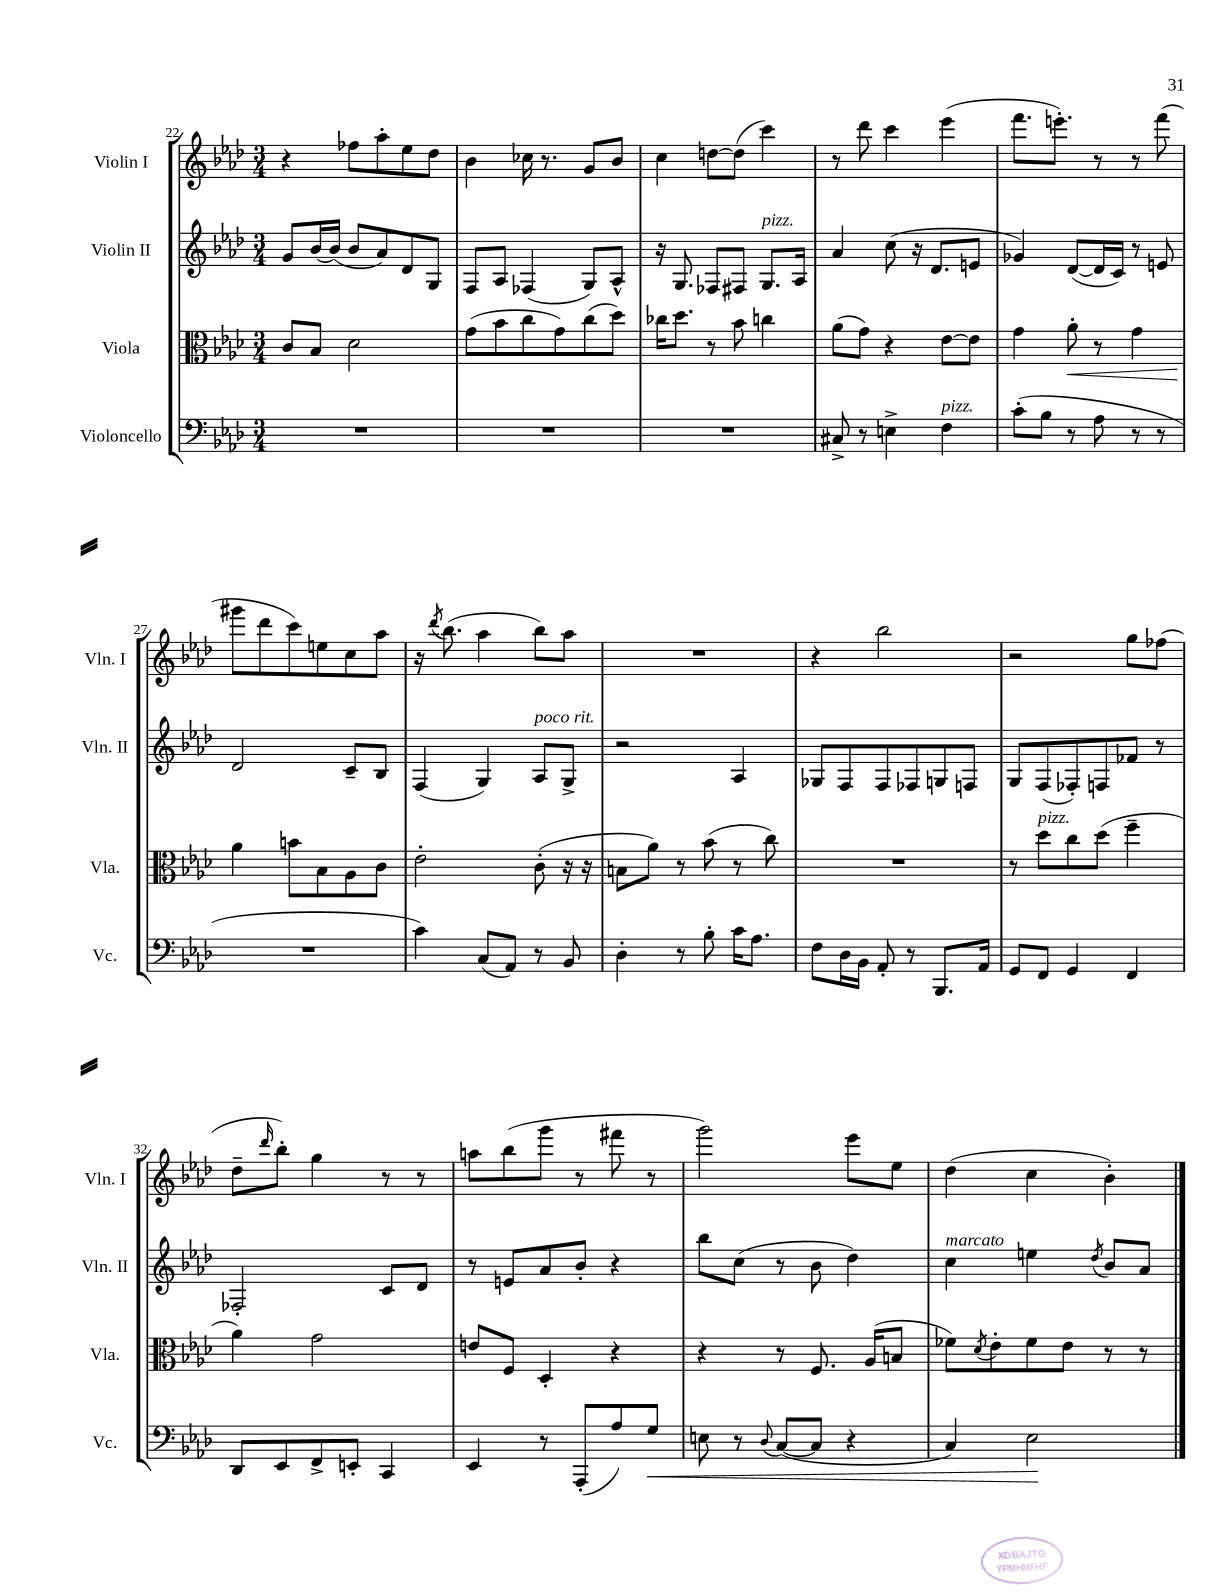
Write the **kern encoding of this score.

**kern	**kern	**kern	**kern
*staff4	*staff3	*staff2	*staff1
*clefF4	*clefC3	*clefG2	*clefG2
*k[b-e-a-d-]	*k[b-e-a-d-]	*k[b-e-a-d-]	*k[b-e-a-d-]
*M3/4	*M3/4	*M3/4	*M3/4
2.r	8c	8g	4r
.	8B-	[16b-	.
.	.	(16b-]	.
.	2d-	8b-	8ff-
.	.	8a-)	8aa-'
.	.	8d-	8ee-
.	.	8G	8dd-
=	=	=	=
2.r	(8g	8F	4b-
.	8b-	8A-	.
.	8cc	(4F-	16cc-
.	.	.	8.r
.	8g)	.	.
.	(8cc	8G)	8g
.	8dd-)	8A-^^	8b-
=	=	=	=
2.r	16cc-	16r	4cc
.	8.dd-	8.G	.
.	8r	8F-	[8dd
.	8b-	8F#	(8dd]
.	4cc	8.G	4ccc)
.	.	16A-	.
=	=	=	=
8C#^	(8a-	4a-	8r
8r	8g)	.	8ddd-
4E^	4r	(8cc	4ccc
.	.	16r	.
.	.	8.d-	.
4F	[8e-	.	(4eee-
.	8e-]	8e	.
=	=	=	=
(8c'	4g	4g-)	8.fff
8B-	.	.	.
.	.	.	8.eee')
8r	8a-'	([8d-	.
8A-	8r	16d-]	8r
.	.	16c)	.
8r	4g	8r	8r
8r	.	8e	(8fff
=	=	=	=
2.r	4a-	2d-	8ggg#
.	.	.	8ddd-
.	8b	.	8ccc)
.	8B-	.	8ee
.	8A-	8c~	8cc
.	8c	8B-	8aa-
=	=	=	=
4c)	2e-'	(4F	16r
.	.	.	8qddd-
.	.	.	(8.bb-
(8C	.	4G)	4aa-
8AA-)	.	.	.
8r	(8c'	8A-	8bb-)
8BB-	16r	8G^	8aa-
.	16r	.	.
=	=	=	=
4D-'	8B	2r	2.r
.	8a-)	.	.
8r	8r	.	.
8B-'	(8b-	.	.
16c	8r	4A-	.
8.A-	.	.	.
.	8cc)	.	.
=	=	=	=
8F	2.r	8G-	4r
16D-	.	8F	.
16BB-	.	.	.
8AA-'	.	8F	2bb-
8r	.	8F-	.
8.BBB-	.	8G	.
.	.	8F	.
16AA-	.	.	.
=	=	=	=
8GG	8r	8G	2r
8FF	8dd-	(8F	.
4GG	8cc	8F-')	.
.	(8dd-	8F	.
4FF	4ff~	8f-	8gg
.	.	8r	(8ff-
=	=	=	=
8DD-	4a-)	2F-'	8dd-~
.	.	.	16qqddd-
8EE-	.	.	8bb-')
8FF^	2g	.	4gg
8EE'	.	.	.
4CC	.	8c	8r
.	.	8d-	8r
=	=	=	=
4EE-	8e	8r	8aa
.	8F	8e	(8bb-
8r	4D-'	8a-	8ggg
(8AAA-'	.	8b-'	8r
8A-)	4r	4r	8fff#
8G	.	.	8r
=	=	=	=
8E	4r	8bb-	2ggg)
8r	.	(8cc	.
8qqD-	.	.	.
([8C	8r	8r	.
8C]	8.F	8b-	.
4r	.	4dd-)	8eee-
.	(16A-	.	.
.	8B	.	8ee-
=	=	=	=
4C)	8f-)	4cc	(4dd-
.	8qd-	.	.
.	8e-'	.	.
2E-	8f-	4ee	4cc
.	8e-	.	.
.	.	8qdd-	.
.	8r	8b-	4b-')
.	8r	8a-	.
==	==	==	==
*-	*-	*-	*-
